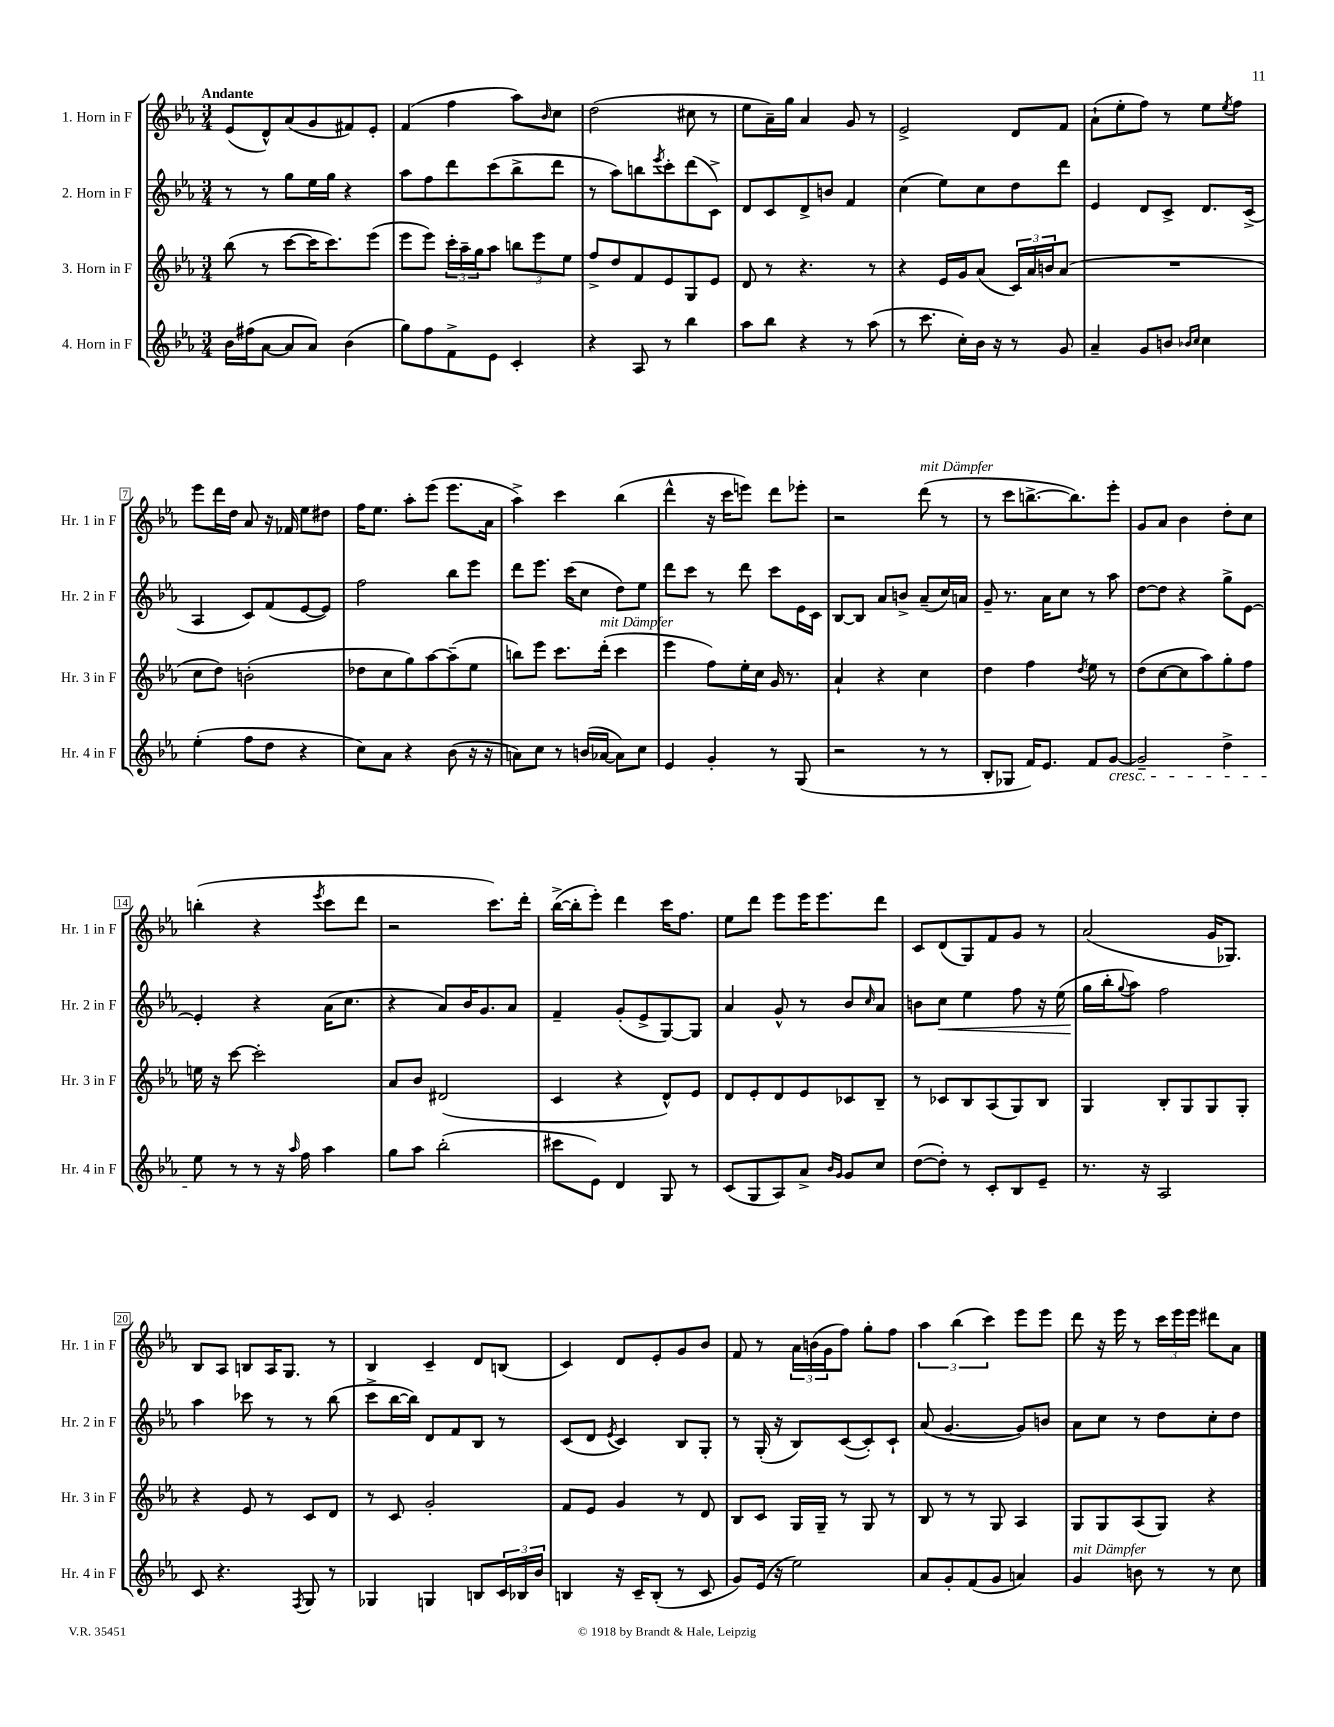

**kern	**kern	**kern	**kern
*staff4	*staff3	*staff2	*staff1
*clefG2	*clefG2	*clefG2	*clefG2
*k[b-e-a-]	*k[b-e-a-]	*k[b-e-a-]	*k[b-e-a-]
*M3/4	*M3/4	*M3/4	*M3/4
16b-\LL	(8bb-\	8r	(8e-/L
(16ff#\J	.	.	.
[8a-\J	8r	8r	8d^^/)
8a-/]L	[8ccc\L	8gg\L	(8a-/
8a-/J)	16ccc\]K	16ee-\L	8g/
.	8.ccc\)	16gg\JJ	.
(4b-\	.	4r	8f#/)
.	(8eee-\J	.	8e-'/J
=	=	=	=
8gg\L)	8eee-\L	8aa-\L	(4f/
8ff\	8eee-\J)	8ff\	.
8f^\	24ccc'\LL	8ddd\	4ff\
.	24aa-~\	.	.
.	24gg\J	.	.
8e-\J	8aa-\J	(8ccc\	.
4c'/	12bb\L	8bb-^\	8aa-\L)
.	12eee-\	.	.
.	.	.	16qqb-/
.	.	8ddd\J	8cc\J
.	12ee-\J	.	.
=	=	=	=
4r	8ff^/L	8r	(2dd\
.	8dd/	8aa-\L)	.
8A-/	8f/	8bb\	.
.	.	8qeee-/	.
8r	8e-/	8ccc'\	.
4bb-\	8G/	(8ddd\	8cc#\
.	8e-/J	8c^\J)	8r
=	=	=	=
8aa-\L	8d/	8d/L	8ee-\L
8bb-\J	8r	8c/	16a-~\L)
.	.	.	16gg\JJ
4r	4.r	8d^/	4a-/
.	.	8b/J	.
8r	.	4f/	8g/
(8aa-\	8r	.	8r
=	=	=	=
8r	4r	(4cc\	2e-^/
8.ccc\	.	.	.
.	16e-/LL	8ee-\L)	.
16cc'\LL)	16g/J	.	.
16b-\JJ	(8a-/J	8cc\	.
16r	.	.	.
8r	24c/LL)	8dd\	8d/L
.	24a-/	.	.
.	24b/J	.	.
8g/	(8a-/J	8ddd\J	8f/J
=	=	=	=
4a-~/	2.r	4e-/	(8a-`\L
.	.	.	8ee-'\
8g/L	.	8d/L	8ff\J)
8b/J	.	8c^/J	8r
16qqb-/LL	.	.	.
16qqcc/JJ	.	.	.
4cc\	.	8.d/L	8ee-\L
.	.	.	8qee-/
.	.	.	8ff\J
.	.	(16c^/Jk	.
=	=	=	=
(4ee-'\	8cc\L	4A-/	8eee-\L
.	8dd\J)	.	16ddd\L
.	.	.	16dd\JJ
8ff\L	(2b'\	8c/L)	8a-/
8dd\J	.	(8f/	16r
.	.	.	16f-/
4r	.	[8e-/	8ee-\L
.	.	8e-/]J)	8dd#\J
=	=	=	=
8cc\L)	8dd-\L	2ff\	16ff\LK
.	.	.	8.ee-\J
8a-\J	8cc\	.	.
4r	8gg\)	.	8aa-'\L
.	[8aa-\	.	(8eee-\J
(8b-\	(8aa-~\]	8bb-\L	8.eee-\L
16r	8ee-\J	8eee-\J	.
16r	.	.	16a-\Jk
=	=	=	=
8a\L)	8bb\L)	8ddd\L	4aa-^\)
8cc\J	8eee-\J	8.eee-\J	.
8r	8.ccc\L	.	4ccc\
.	.	(16ccc\LK	.
(16b/LL	.	8cc\J	.
[16a-/JJ	(16ddd'\Jk	.	.
8a-\]L)	4ccc\	8dd\L)	(4bb-\
8cc\J	.	8ee-\J	.
=	=	=	=
4e-/	4eee-\	8ddd\L	4ddd^^\
.	.	8ccc\J	.
4g'/	8ff\L)	8r	16r
.	.	.	16ccc\LK
.	16ee-'\L	8ddd\	8eee\J)
.	16cc\JJ	.	.
8r	16g/	8ccc\L	8ddd\L
.	8.r	.	.
(8G/	.	16e-\L	8eee-'\J
.	.	16c\JJ	.
=	=	=	=
2r	4a-`/	[8B-/L	2r
.	.	8B-/]J	.
.	4r	8a-/L	.
.	.	8b^/J	.
8r	4cc\	(8a-~/L	(8ddd\
8r	.	16cc/L)	8r
.	.	16a/JJ	.
=	=	=	=
8B-'/L	4dd\	8g~/	8r
8G-/J	.	8.r	8ccc\L
16f/LK)	4ff\	.	[8.bb^\
8.e-/J	.	16a-\LK	.
.	.	8cc\J	.
.	.	.	8.bb\])
.	8qdd/	.	.
8f/L	8ee-\	8r	.
[8g/J	8r	8aa-\	8eee-'\J
=	=	=	=
2g~/]	(8dd\L	[8dd\L	8g/L
.	[8cc\	8dd\]J	8a-/J
.	8cc\]	4r	4b-\
.	8aa-\)	.	.
4dd^\	8gg'\	8gg^\L	8dd'\L
.	8ff\J	[8e-\J	8cc\J
=	=	=	=
8ee-\	16ee\	4e-'/]	(4bb'\
.	16r	.	.
8r	[8ccc\	.	.
8r	2ccc'\]	4r	4r
16r	.	.	.
16qqaa-/	.	.	.
16ff\	.	.	.
.	.	.	8qeee-/
4aa-\	.	(16a-\LK	8ccc\L
.	.	8.cc\J	.
.	.	.	8ddd\J
=	=	=	=
8gg\L	8a-/L	4r	2r
8aa-\J	8b-/J	.	.
(2bb-'\	(2d#/	8a-/L)	.
.	.	16b-/K	.
.	.	8.g/	.
.	.	.	8.ccc\L)
.	.	8a-/J	.
.	.	.	16ddd'\Jk
=	=	=	=
8ccc#\L	4c/	4f~/	([16bb-^\LL
.	.	.	16bb-'\]J
8e-\J)	.	.	8eee-'\J)
4d/	4r	(8g'/L	4ddd\
.	.	8e-^/	.
8G/	8d^^/L)	[8G/)	16ccc\LK
.	.	.	8.ff\J
8r	8e-/J	8G/]J	.
=	=	=	=
(8c/L	8d/L	4a-/	8ee-\L
8G/	8e-'/	.	8ddd\J
8A-/)	8d/	8g^^/	8eee-\L
8a-^/J	8e-/	8r	16eee-\K
.	.	.	8.eee-\
16qqb-/LL	.	.	.
16qqg/JJ	.	.	.
8g/L	8c-/	8b-/L	.
.	.	16qqcc/	.
8cc/J	8B-~/J	8a-/J	8ddd\J
=	=	=	=
([8dd\L	8r	8b\L	8c/L
8dd'\]J)	8c-/L	8cc\J	(8d/
8r	8B-/	4ee-\	8G/)
8c'/L	(8A-/	.	8f/
8B-/	8G/)	8ff\	8g/J
8e-~/J	8B-/J	16r	8r
.	.	(16ee-\	.
=	=	=	=
8.r	4G/	16gg\LL	(2a-/
.	.	16bb-'\J	.
.	.	8qqgg/	.
.	.	8aa-\J)	.
16r	.	.	.
2A-/	8B-'/L	2ff\	.
.	8G/	.	.
.	8G/	.	16g/LK
.	.	.	8.G-/J)
.	8G'/J	.	.
=	=	=	=
8c/	4r	4aa-\	8B-/L
4.r	.	.	8A-/J
.	8e-/	8ccc-\	8B/L
.	8r	8r	16A-/K
.	.	.	8.G/J
8qF/	.	.	.
8G/	8c/L	8r	.
8r	8d/J	(8bb-\	8r
=	=	=	=
4G-/	8r	8ccc^\L	4B-/
.	8c/	[16bb-\L	.
.	.	16bb-\]JJ)	.
4G/	2g'/	8d/L	4c~/
.	.	8f/	.
8B/L	.	8B-/J	8d/L
24c/L	.	8r	(8B/J
24B-/	.	.	.
24b-/JJ	.	.	.
=	=	=	=
4B/	8f/L	(8c/L	4c/)
.	8e-/J	8d/J	.
.	.	8qe-/	.
16r	4g/	4c/)	8d/L
16c~/LK	.	.	.
(8B'/J	.	.	8e-'/
8r	8r	8B-/L	8g/
8c/	8d/	8G'/J	8b-/J
=	=	=	=
8g/L)	8B-/L	8r	8f/
(16e-/Jk	8c/J	(16G'/	8r
16r	.	16r	.
2ee-\)	16G/LL	8B-/L)	24a-\LL
.	.	.	(24b\
.	16G~/JJ	.	.
.	.	.	24g\J
.	8r	([8c/	8ff\J)
.	8G/	8c'/])	8gg'\L
.	8r	8c`/J	8ff\J
=	=	=	=
8a-/L	8B-/	(8a-/	6aa-\
8g'/	8r	[4.g/	.
.	.	.	(6bb-\
(8f/	8r	.	.
.	.	.	6ccc\)
8g/J	8G/	.	.
4a/)	4A-/	8g/]L)	8eee-\L
.	.	8b/J	8eee-\J
=	=	=	=
4g/	8G/L	8a-\L	8ddd\
.	8G/	8cc\J	16r
.	.	.	16eee-\
8b\	(8A-/	8r	8r
8r	8G/J)	8dd\L	24ccc\LL
.	.	.	24eee-\
.	.	.	24eee-\JJ
8r	4r	8cc'\	8ddd#\L
8cc\	.	8dd\J	8a-\J
==	==	==	==
*-	*-	*-	*-
